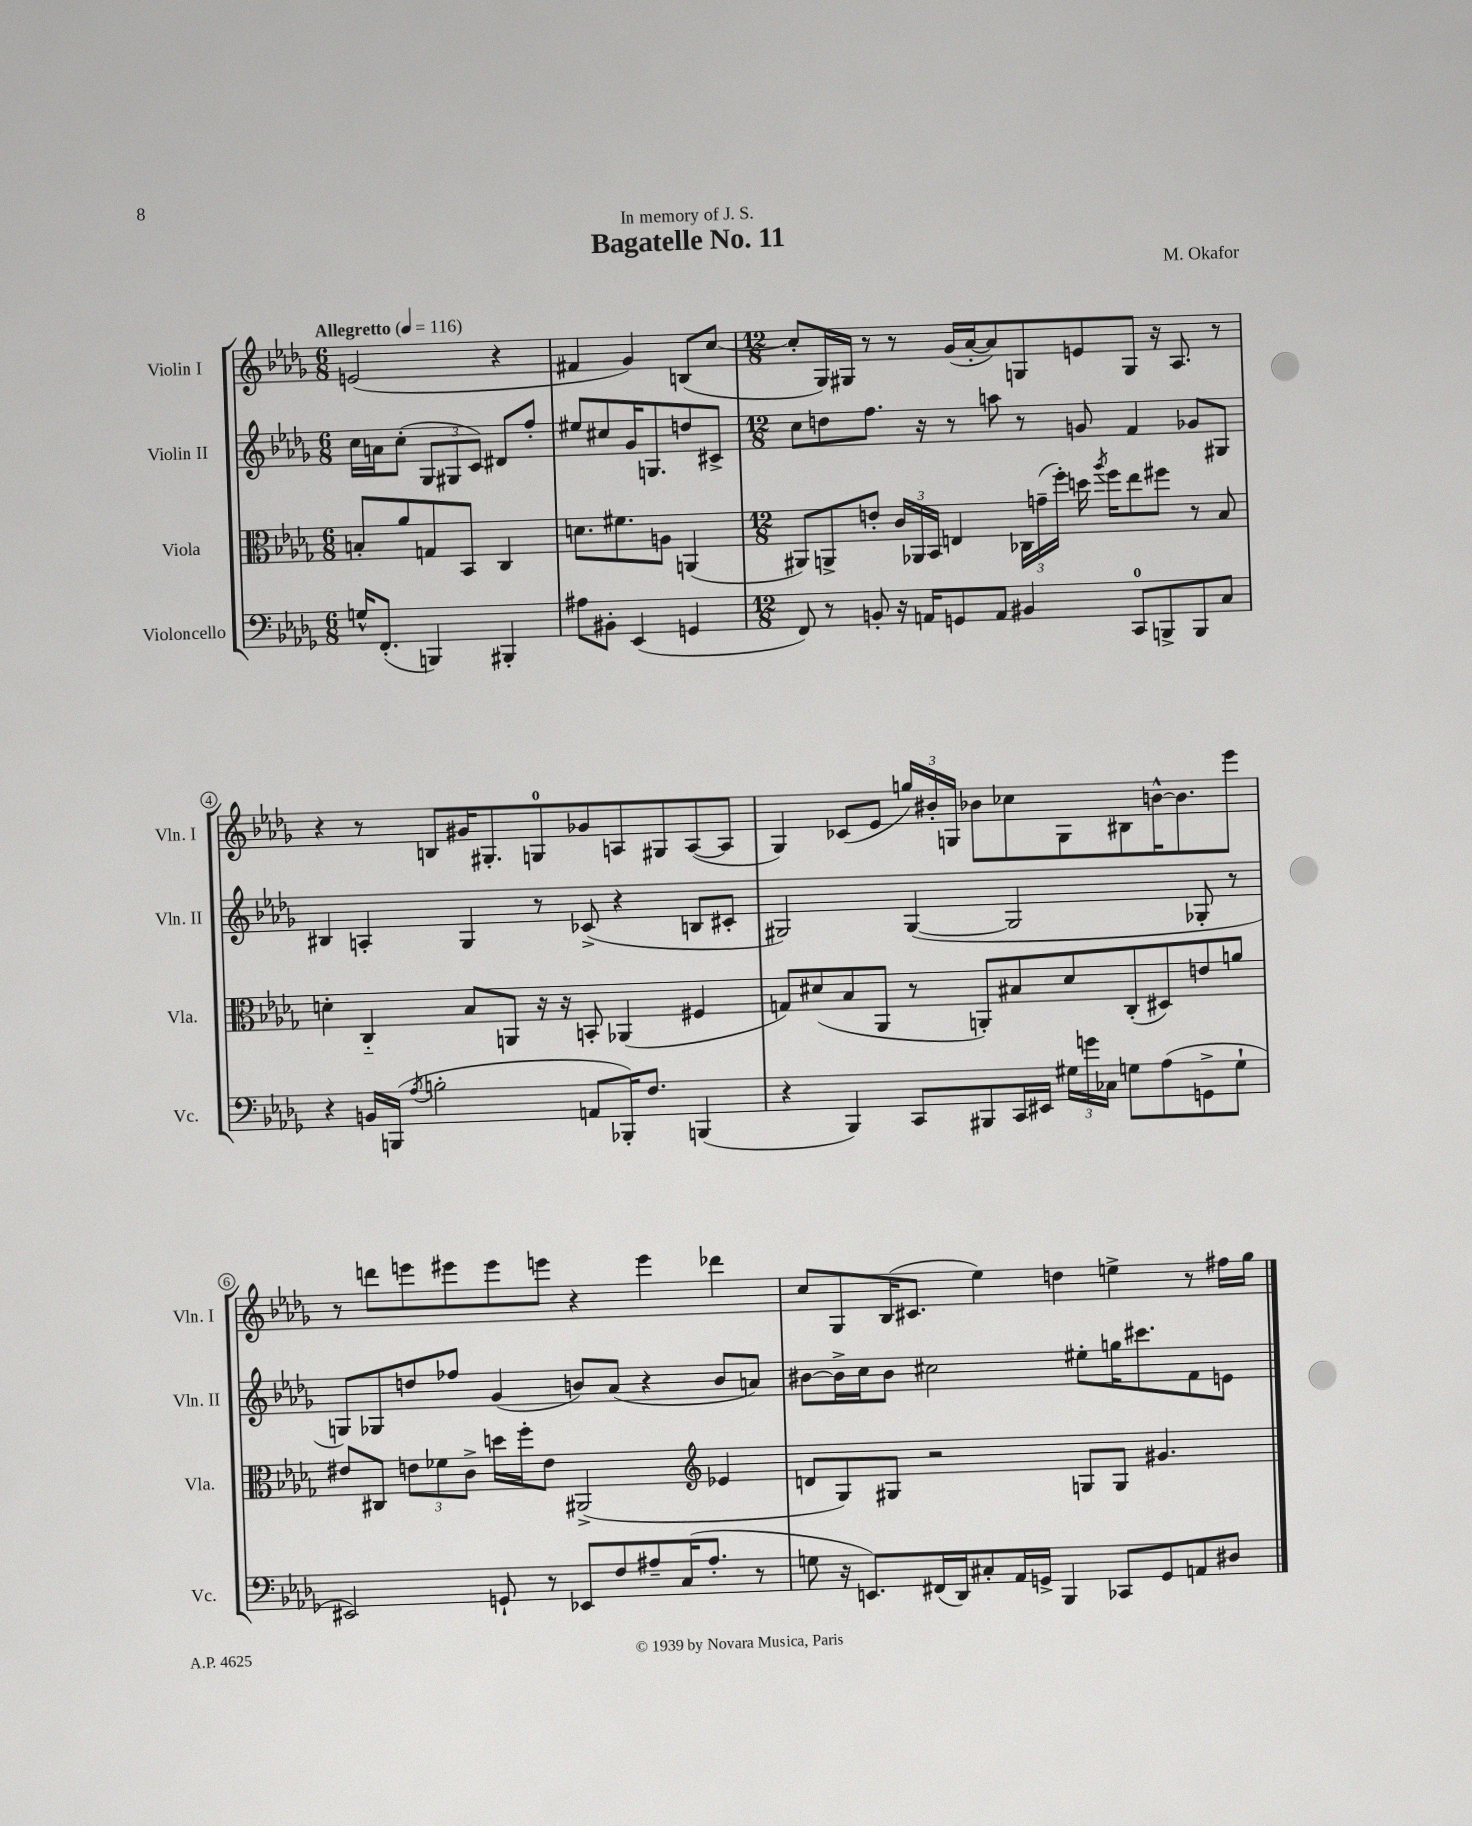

**kern	**kern	**kern	**kern
*staff4	*staff3	*staff2	*staff1
*clefF4	*clefC3	*clefG2	*clefG2
*k[b-e-a-d-g-]	*k[b-e-a-d-g-]	*k[b-e-a-d-g-]	*k[b-e-a-d-g-]
*M6/8	*M6/8	*M6/8	*M6/8
*MM116	*MM116	*MM116	*MM116
16G^^	8B'	16cc	(2e
(8.FF'	.	16a	.
.	8a-	(8cc'	.
4BBB)	8G	12G-	.
.	.	12G#	.
.	8BB-	.	.
.	.	12c)	.
4BBB#'	4C	8d#	4r
.	.	8ff'	.
=	=	=	=
8A#	8.d	8ee#	4f#
8BB#'	.	8cc#	.
.	8.f#	.	.
(4EE-	.	16g-	4g-)
.	.	8.G	.
.	8A	.	.
4GG	(4AA	8dd	(8B
.	.	8c#^	[8cc
=	=	=	=
*M12/8	*M12/8	*M12/8	*M12/8
8FF)	8AA#)	8cc	8cc']
8r	8AA^	8dd	16G-)
.	.	.	16G#
8BB'	8e'	8.ff	8r
16r	24c	.	8r
.	24AA-	.	.
16AA	.	16r	.
.	24BB-	.	.
8GG	4E	8r	(16g-
.	.	.	[16a-'
8AA	.	8aa	8a-])
4BB#	24C-	8r	8G
.	(24g~	.	.
.	24ff')	.	.
.	16dd	8g	8e
.	8qaa-	.	.
.	16ff	.	.
8CC	8ee-	4f	8G
8BBB^	8ff#	.	16r
.	.	.	8.A-
8BBB	8r	8g-	.
8C	8B-	8G#	8r
=	=	=	=
4r	4d'	4B#	4r
16BB	4C'~	4A'	8r
(16BBB	.	.	.
8qA-	.	.	.
2B'	.	.	8B
.	8B-	4G-	16g#
.	.	.	8.G#'
.	8AA	.	.
.	16r	8r	8G
.	16r	.	.
8AA	8BB'	(8c-^	8g-
16BBB-')	(4AA-	4r	8A
8.F	.	.	.
.	.	.	8G#
(4BBB	4F#	8B	([8A
.	.	8c#'	8A]
=	=	=	=
4r	8G)	2G#)	4G-)
.	(8d#	.	.
4BBB-)	8B-	.	(8c-
.	8AA-	.	8e-
8CC	8r	([4G#	24gg)
.	.	.	24b#'
.	.	.	24G
8BBB#	8AA')	.	8b-
16CC	8B#	2G#]	8cc-
16EE#	.	.	.
24G#	8d#	.	8G
24g	.	.	.
24C-	.	.	.
8G	(8C'	.	8B#
(8A-	8D#)	.	[16b^^
.	.	.	8.b]
8GG^	8e	8G-'	.
8G`	8a	8r	8eee-
=	=	=	=
2EE#)	8e#	8G)	8r
.	8C#	8G-	8ddd
.	12e	8dd	8eee
.	12f-	.	.
.	.	8ff-	8eee#
.	12c^	.	.
8GG`	16dd	(4g-	8eee#
.	16ff'	.	.
8r	8e	.	8eee
8EE-	(2AA#^	8b)	4r
8F	.	(8a-	.
8A#~	.	4r	4eee
(16C	.	.	.
8.A#'	.	.	.
*	*clefG2	*	*
.	4e-	8b	4ddd-
8r	.	8a)	.
=	=	=	=
8G	8d	[8b#	8cc
16r	8G-)	16b#^]	8G-
8.EE)	.	16cc	.
.	8G#	8b#	(16B-
.	.	.	8.c#
(16FF#	2r	2cc#	.
16DD-)	.	.	.
8C#'	.	.	4ee-)
16AA-	.	.	.
16GG^	.	.	.
4BBB-	.	.	4dd
.	8G	8ee#'	.
8CC-	8G	16gg	4ee^
.	.	8.ccc#	.
8GG	4.g#	.	.
8AA	.	8f	8r
8D#	.	8e	16ff#
.	.	.	16gg-
==	==	==	==
*-	*-	*-	*-
